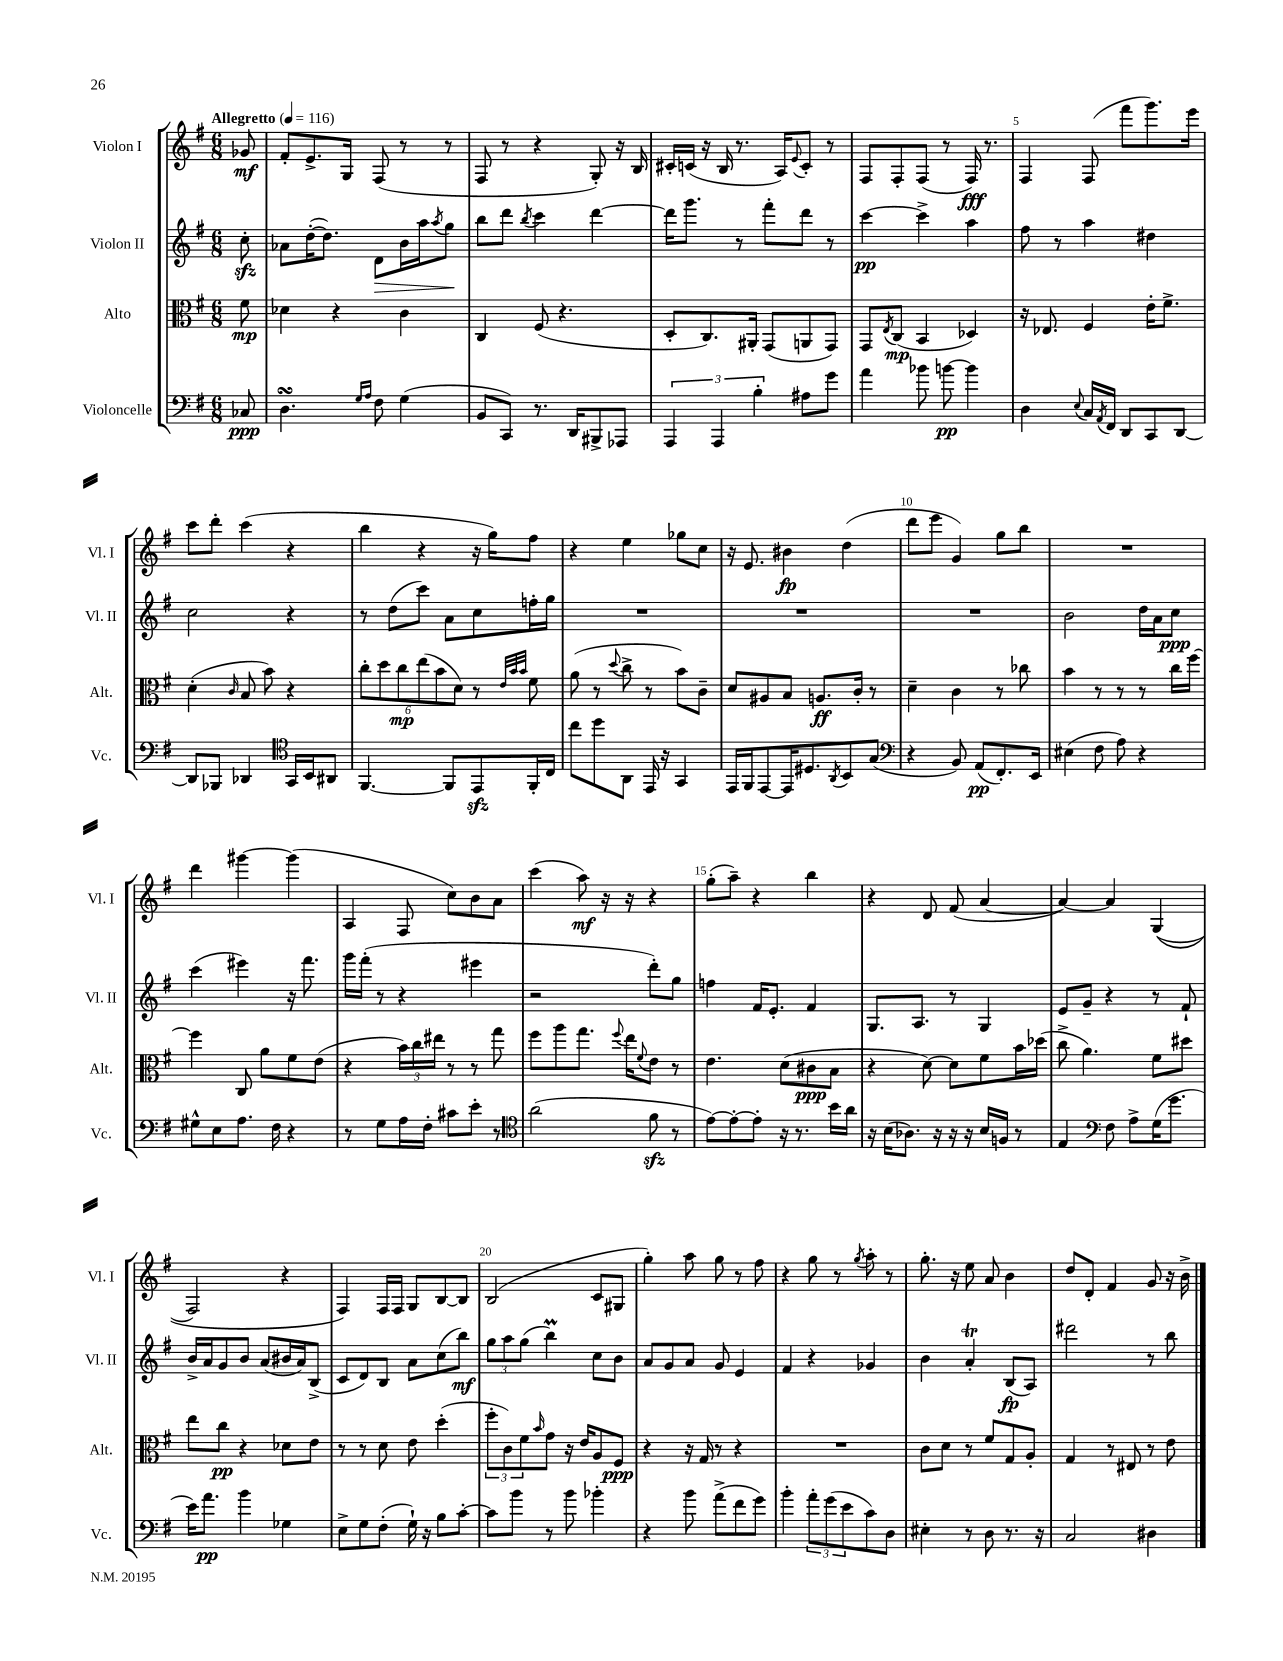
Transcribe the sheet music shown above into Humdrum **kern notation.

**kern	**dynam	**kern	**dynam	**kern	**dynam	**kern	**dynam
*part4	*part4	*part3	*part3	*part2	*part2	*part1	*part1
*staff4	*staff4	*staff3	*staff3	*staff2	*staff2	*staff1	*staff1
*I"Violoncelle	*	*I"Alto	*	*I"Violon II	*	*I"Violon I	*
*I'Vc.	*	*I'Alt.	*	*I'Vl. II	*	*I'Vl. I	*
*clefF4	*	*clefC3	*	*clefG2	*	*clefG2	*
*k[f#]	*	*k[f#]	*	*k[f#]	*	*k[f#]	*
*M6/8	*	*M6/8	*	*M6/8	*	*M6/8	*
*MM116	*	*MM116	*	*MM116	*	*MM116	*
=	=	=	=	=	=	=	=
!	!	!	!	!	!	!LO:TX:a:B:t=Allegretto	!
8C-X/	ppp	8f#\	mp	8cczz'\	.	8g-X/	mf
=1	=1	=1	=1	=1	=1	=1	=1
4.DsSSS\	.	4d-X\	.	8a-X\L	.	8f#'/L	.
.	.	.	.	([16dd'\K	.	8.e^/	.
.	.	.	.	8.dd\J])	.	.	.
.	.	4r	.	.	.	.	.
.	.	.	.	.	.	16G/Jk	.
16qqG/LL	.	.	.	.	.	.	.
16qqA/JJ	.	.	.	.	.	.	.
!	!	!	!	!	!LO:HP:b	!	!
8F#\	.	.	.	8d\L	>	(8F#/	.
(4G\	.	4c\	.	16b\L	.	8r	.
.	.	.	.	16aa\J	.	.	.
.	.	.	.	8qaa/	.	.	.
.	.	.	.	8gg\J	.	8r	.
.	.	.	.	.	]	.	.
=2	=2	=2	=2	=2	=2	=2	=2
8BB/L	.	4C/	.	8bb\L	.	8F#/	.
8CC/J)	.	.	.	8ddd\J	.	8r	.
.	.	.	.	8qbb/	.	.	.
8.r	.	(8F#/	.	4ccc\	.	4r	.
.	.	4.r	.	.	.	.	.
16DD/KL	.	.	.	.	.	.	.
8BBB#X^/	.	.	.	[4ddd\	.	8G'/)	.
8AAA-X/J	.	.	.	.	.	16r	.
.	.	.	.	.	.	16B/	.
=3	=3	=3	=3	=3	=3	=3	=3
6AAA/	.	8D'/L	.	16ddd\KL]	.	16c#X'/LL	.
.	.	.	.	8.ggg\J	.	(16cn/JJ	.
.	.	8.C/)	.	.	.	16r	.
6AAA/	.	.	.	.	.	.	.
.	.	.	.	.	.	16B/	.
.	.	.	.	8r	.	8.r	.
.	.	16AA#X'/Jk	.	.	.	.	.
6B'\	.	.	.	.	.	.	.
.	.	(8GG/L	.	8fff#'\L	.	.	.
.	.	.	.	.	.	16A/KL)	.
.	.	.	.	.	.	8qqe/	.
8A#X\L	.	8AAn/	.	8ddd\J	.	8c'/J	.
8g\J	.	8GG/J)	.	8r	.	8r	.
=4	=4	=4	=4	=4	=4	=4	=4
4a\	.	8GG/L	.	[4ccc\	pp	8F#/L	.
.	.	8qE/	.	.	.	.	.
.	.	(8C/J	mp	.	.	8F#'/	.
8b-X\	.	4BB/	.	4ccc^\]	.	(8F#/J	.
[8bn\	pp	.	.	.	.	8r	.
4b\]	.	4D-X/)	.	4aa\	.	16F#/)	fff
.	.	.	.	.	.	8.r	.
=5	=5	=5	=5	=5	=5	=5	=5
4D\	.	16r	.	8ff#\	.	4F#/	.
.	.	8.E-X/	.	.	.	.	.
.	.	.	.	8r	.	.	.
8qqE/	.	.	.	.	.	.	.
16C/LL	.	4F#/	.	4aa\	.	(8F#/	.
8qAA/	.	.	.	.	.	.	.
16FF#/JJ	.	.	.	.	.	.	.
8DD/L	.	.	.	.	.	8fff#\L	.
8CC/	.	16e'\KL	.	4dd#X\	.	8.ggg\)	.
.	.	8.f#^\J	.	.	.	.	.
[8DD/J	.	.	.	.	.	.	.
.	.	.	.	.	.	16eee\Jk	.
!!LO:LB:g=z
=6	=6	=6	=6	=6	=6	=6	=6
8DD/L]	.	(4d'\	.	2cc\	.	8ccc\L	.
8BBB-X/J	.	.	.	.	.	8ddd'\J	.
.	.	16qqc/	.	.	.	.	.
4DD-X/	.	8B/	.	.	.	(4ccc\	.
.	.	8b\)	.	.	.	.	.
*clefC4	*	*	*	*	*	*	*
16GG/LL	.	4r	.	4r	.	4r	.
16BB/J	.	.	.	.	.	.	.
8AA#X/J	.	.	.	.	.	.	.
=7	=7	=7	=7	=7	=7	=7	=7
[4.FF#/	.	12cc'\L	.	8r	.	4bb\	.
.	.	12dd\	.	.	.	.	.
.	.	.	.	(8dd\L	.	.	.
.	.	12cc\	mp	.	.	.	.
.	.	(12ee\	.	8ccc\J)	.	4r	.
.	.	12b\	.	.	.	.	.
8FF#/L]	.	.	.	8a\L	.	.	.
.	.	12d\J)	.	.	.	.	.
8EEzz/	.	8r	.	8cc\	.	16r	.
.	.	.	.	.	.	16gg\KL)	.
.	.	32qqe/LLL	.	.	.	.	.
.	.	32qqb/	.	.	.	.	.
.	.	32qqb/JJJ	.	.	.	.	.
16FF#'/L	.	8f#\	.	16ffn'\L	.	8ff#\J	.
16C/JJ	.	.	.	16gg\JJ	.	.	.
=8	=8	=8	=8	=8	=8	=8	=8
8cc\L	.	(8a\	.	2.r	.	4r	.
8dd\	.	8r	.	.	.	.	.
.	.	8qqdd/	.	.	.	.	.
8AA\J	.	8cc^\	.	.	.	4ee\	.
16EE/	.	8r	.	.	.	.	.
16r	.	.	.	.	.	.	.
4GG/	.	8b\L)	.	.	.	8gg-X\L	.
.	.	8c~\J	.	.	.	8cc\J	.
=9	=9	=9	=9	=9	=9	=9	=9
16EE/LL	.	8d/L	.	2.r	.	16r	.
16FF#/J	.	.	.	.	.	8.e/	.
[8EE/	.	8A#X/	.	.	.	.	.
16EE/K]	.	8B/J	.	.	.	4b#X\	fp
8.D#X/	.	.	.	.	.	.	.
.	.	8.An/L	ff	.	.	.	.
8qAA/	.	.	.	.	.	.	.
8BB/	.	.	.	.	.	(4dd\	.
.	.	16c'/Jk	.	.	.	.	.
(8G/J	.	8r	.	.	.	.	.
=10	=10	=10	=10	=10	=10	=10	=10
*clefF4	*	*	*	*	*	*	*
4r	.	4d~\	.	2.r	.	8ddd\L	.
.	.	.	.	.	.	8eee\J	.
8BB/)	.	4c\	.	.	.	4g/)	.
(8AA/L	pp	.	.	.	.	.	.
8.FF#'/)	.	8r	.	.	.	8gg\L	.
.	.	8cc-X\	.	.	.	8bb\J	.
16EE/Jk	.	.	.	.	.	.	.
=11	=11	=11	=11	=11	=11	=11	=11
(4E#X\	.	4b\	.	2b\	.	2.r	.
8F#\	.	8r	.	.	.	.	.
8A\)	.	8r	.	.	.	.	.
4r	.	8r	.	16dd\LL	.	.	.
.	.	.	.	16a\J	.	.	.
.	.	16cc\LL	.	8cc\J	ppp	.	.
.	.	[16ff#\JJ	.	.	.	.	.
!!LO:LB:g=z
=12	=12	=12	=12	=12	=12	=12	=12
8G#X^^\L	.	4ff#\]	.	(4ccc\	.	4ddd\	.
8E\	.	.	.	.	.	.	.
8.A\J	.	8C/	.	4eee#X\)	.	[4ggg#X\	.
.	.	8a\L	.	.	.	.	.
16F#\	.	.	.	.	.	.	.
4r	.	8f#\	.	16r	.	(4ggg#\]	.
.	.	.	.	8.fff#\	.	.	.
.	.	(8e\J	.	.	.	.	.
=13	=13	=13	=13	=13	=13	=13	=13
8r	.	4r	.	16ggg\LL	.	4A/	.
.	.	.	.	(16fff#'\JJ	.	.	.
8G\L	.	.	.	8r	.	.	.
16A\L	.	24b\LL)	.	4r	.	8F#/	.
.	.	24cc\	.	.	.	.	.
16F#'\JJ	.	.	.	.	.	.	.
.	.	24ee#X\JJ	.	.	.	.	.
8c#X\L	.	8r	.	.	.	8cc\L)	.
8e'\J	.	8r	.	4eee#X\	.	8b\	.
8r	.	8gg\	.	.	.	8a\J	.
=14	=14	=14	=14	=14	=14	=14	=14
*clefC4	*	*	*	*	*	*	*
(2a\	.	8ff#\L	.	2r	.	(4ccc\	.
.	.	8aa\	.	.	.	.	.
.	.	8.gg\J	.	.	.	8aa\)	mf
.	.	.	.	.	.	16r	.
.	.	8qqff#/	.	.	.	.	.
.	.	16ee\KL	.	.	.	16r	.
.	.	8qqf#/	.	.	.	.	.
8f#zz\	.	8e\J	.	8ddd'\L)	.	4r	.
8r	.	8r	.	8gg\J	.	.	.
=15	=15	=15	=15	=15	=15	=15	=15
[8e\L)	.	4.e\	.	4ffn\	.	(8gg'\L	.
8e'\_	.	.	.	.	.	8aa~\J)	.
8e'\J]	.	.	.	16f#/KL	.	4r	.
.	.	.	.	8.e'/J	.	.	.
16r	.	(8d\L	.	.	.	.	.
8.r	.	.	.	.	.	.	.
.	.	8c#X\	ppp	4f#/	.	4bb\	.
16b\LL	.	8B\J	.	.	.	.	.
16a\JJ	.	.	.	.	.	.	.
=16	=16	=16	=16	=16	=16	=16	=16
16r	.	4r	.	8.G/L	.	4r	.
(16B\KL	.	.	.	.	.	.	.
8.A-X\J)	.	.	.	.	.	.	.
.	.	.	.	8.A/J	.	.	.
.	.	[8d\)	.	.	.	8d/	.
16r	.	.	.	.	.	.	.
16r	.	8d\L]	.	8r	.	(8f#/	.
16r	.	.	.	.	.	.	.
16B/LL	.	8f#\	.	4G/	.	[4a/	.
16Fn/JJ	.	.	.	.	.	.	.
8r	.	16b\L	.	.	.	.	.
.	.	(16dd-X\JJ	.	.	.	.	.
=17	=17	=17	=17	=17	=17	=17	=17
4E/	.	8cc^\	.	8e/L	.	4a/_)	.
.	.	4.a\)	.	8g~/J	.	.	.
*clefF4	*	*	*	*	*	*	*
8F#\	.	.	.	4r	.	4a/]	.
8A^\L	.	.	.	.	.	.	.
(16G\K	.	8f#\L	.	8r	.	((4G/	.
8.g\J	.	.	.	.	.	.	.
.	.	8dd#X\J	.	8f#`/	.	.	.
!!LO:LB:g=z
=18	=18	=18	=18	=18	=18	=18	=18
16e\KL)	.	8ee\L	.	16b^/LL	.	2F#/)	.
8.a\J	pp	.	.	16a/J	.	.	.
.	.	8cc\J	pp	8g/	.	.	.
4b\	.	4r	.	8b/J	.	.	.
.	.	.	.	(8a/L	.	.	.
4G-X\	.	8d-X\L	.	16b#X/L	.	4r	.
.	.	.	.	16a/J)	.	.	.
.	.	8e\J	.	(8B^/J	.	.	.
=19	=19	=19	=19	=19	=19	=19	=19
8E^\L	.	8r	.	8c/L	.	4F#/)	.
8G\	.	8r	.	8d/)	.	.	.
(8F#'\J	.	8d\	.	8B/J	.	16F#/LL	.
.	.	.	.	.	.	16F#/JJ	.
16G`\)	.	8e\	.	8a\L	.	8G/L	.
16r	.	.	.	.	.	.	.
8B\L	.	(4dd'\	.	(8cc\	.	[8B/	.
[8c'\J	.	.	.	8bb\J)	mf	8B/J]	.
=20	=20	=20	=20	=20	=20	=20	=20
8c\L]	.	12ff#'\L	.	12gg\L	.	(2B/	.
.	.	12c\)	.	12aa\	.	.	.
8b\J	.	.	.	.	.	.	.
.	.	12f#\	.	(12gg\J	.	.	.
.	.	16qqb/	.	.	.	.	.
8r	.	8g\J	.	4bbm\)	.	.	.
8b\	.	16r	.	.	.	.	.
.	.	16e/KL	.	.	.	.	.
4b-X'\	.	8A/	.	8cc\L	.	8c/L	.
.	.	8F#/J	ppp	8b\J	.	8G#X/J	.
=21	=21	=21	=21	=21	=21	=21	=21
4r	.	4r	.	8a/L	.	4gg'\)	.
.	.	.	.	8g/	.	.	.
8b\	.	16r	.	8a/J	.	8aa\	.
.	.	16G/	.	.	.	.	.
(8a^\L	.	8r	.	8g/	.	8gg\	.
8f#\	.	4r	.	4e/	.	8r	.
8g\J)	.	.	.	.	.	8ff#\	.
=22	=22	=22	=22	=22	=22	=22	=22
4b'\	.	2.r	.	4f#/	.	4r	.
12a'\L	.	.	.	4r	.	8gg\	.
(12g\	.	.	.	.	.	.	.
.	.	.	.	.	.	8r	.
12e\	.	.	.	.	.	.	.
.	.	.	.	.	.	8qgg/	.
8c\)	.	.	.	4g-X/	.	8aa'\	.
8D\J	.	.	.	.	.	8r	.
=23	=23	=23	=23	=23	=23	=23	=23
4E#X'\	.	8c\L	.	4b\	.	8.gg'\	.
.	.	8d\J	.	.	.	.	.
.	.	.	.	.	.	16r	.
8r	.	8r	.	4aT'/	.	8ee\	.
8D\	.	8f#/L	.	.	.	8a/	.
8.r	.	8G/	.	(8B/L	fp	4b\	.
.	.	8A'/J	.	8A/J)	.	.	.
16r	.	.	.	.	.	.	.
=24	=24	=24	=24	=24	=24	=24	=24
2C/	.	4G/	.	2ddd#X\	.	8dd/L	.
.	.	.	.	.	.	8d'/J	.
.	.	8r	.	.	.	4f#/	.
.	.	8E#X/	.	.	.	.	.
4D#X\	.	8r	.	8r	.	8g/	.
.	.	8e\	.	8bb\	.	16r	.
.	.	.	.	.	.	16b^\	.
==	==	==	==	==	==	==	==
*-	*-	*-	*-	*-	*-	*-	*-
